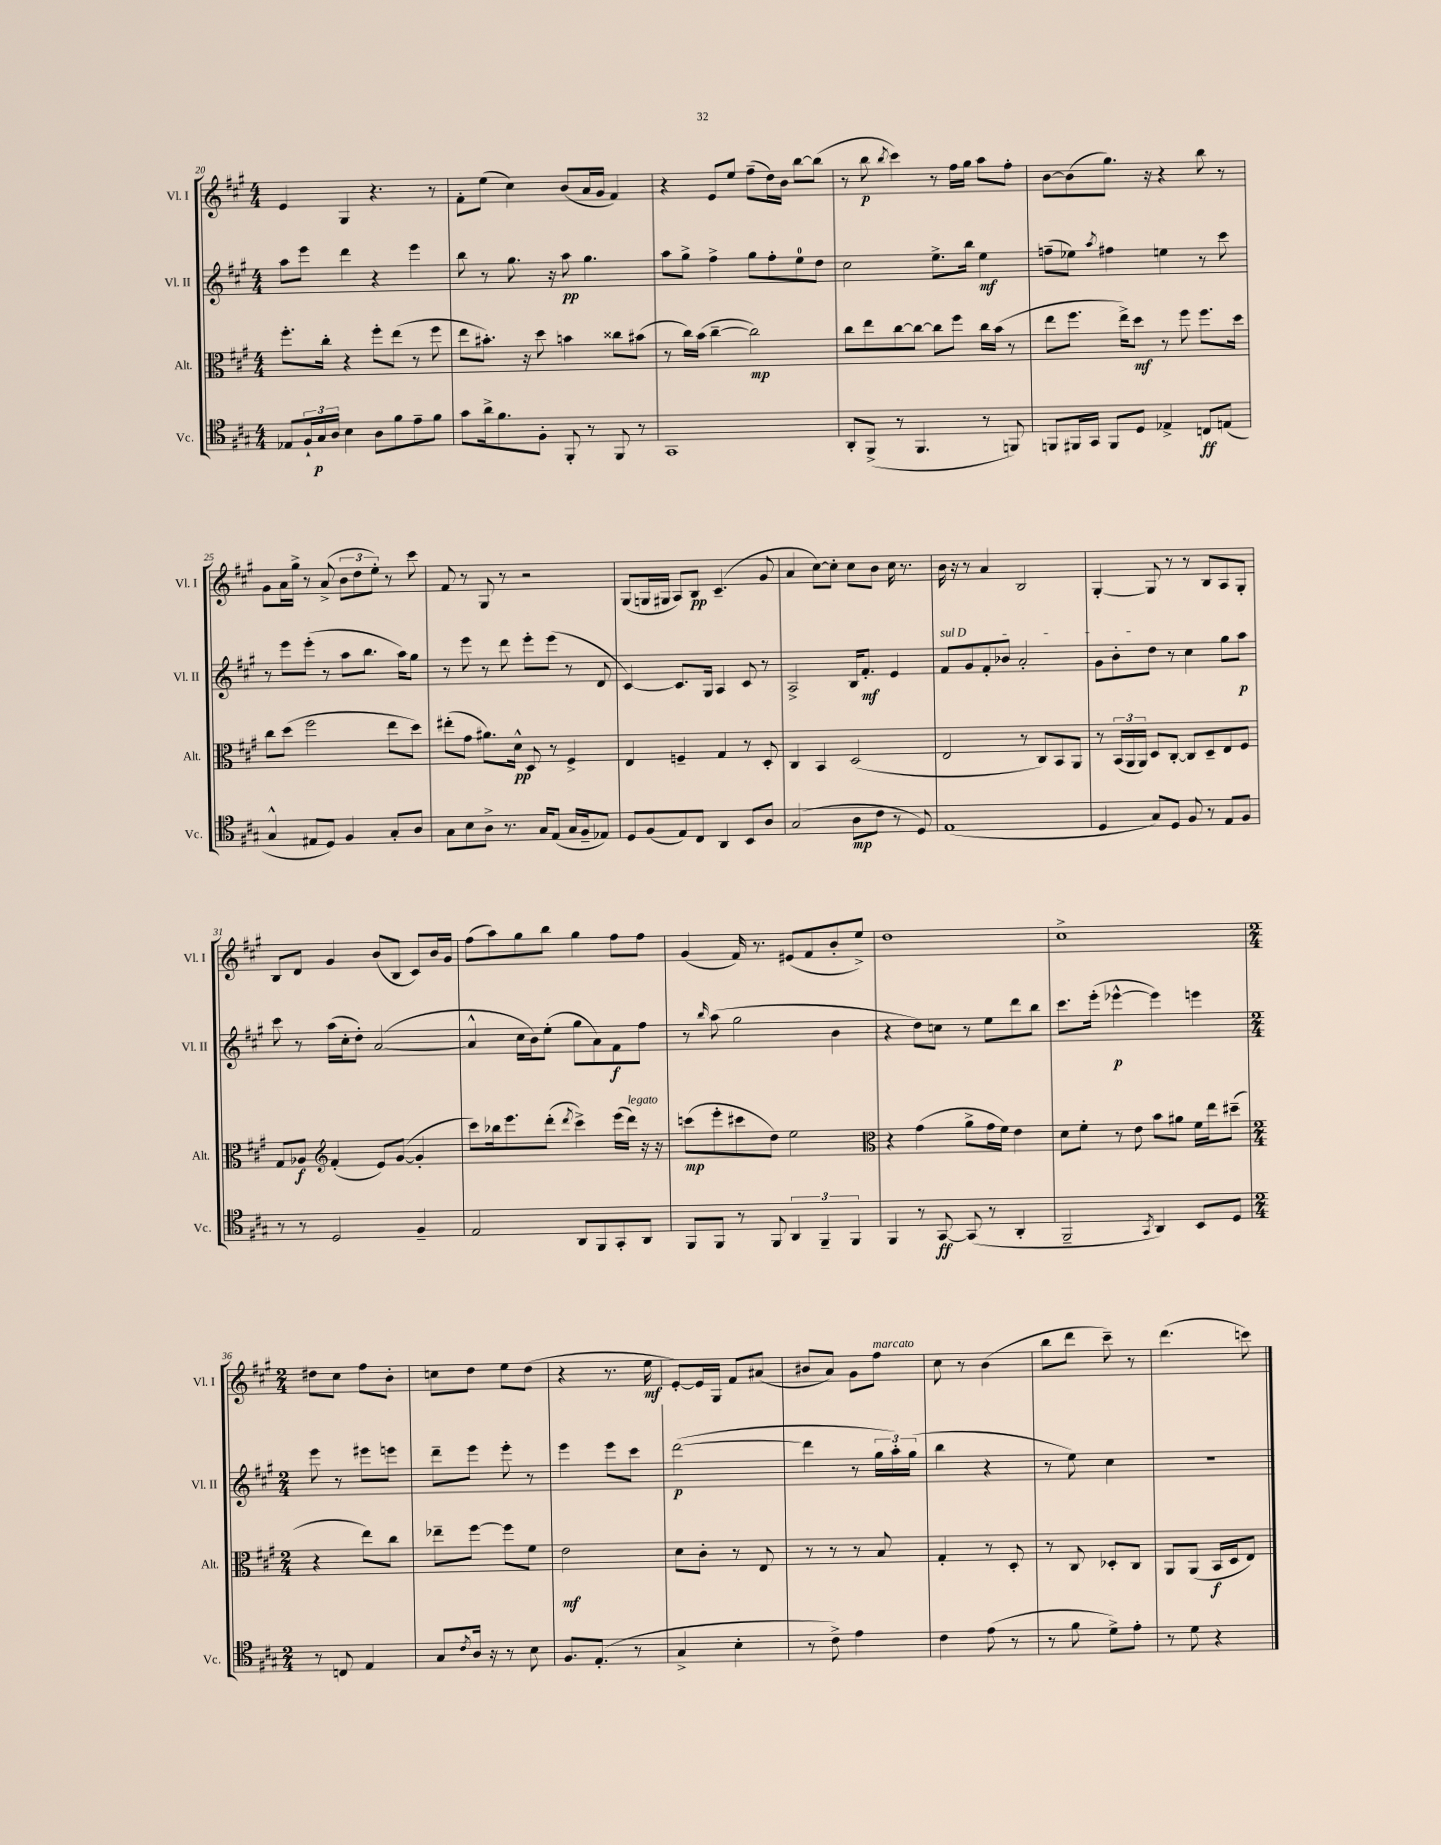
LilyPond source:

<<
\new StaffGroup <<
\new Staff = "s0" \with { instrumentName = "Vl. I" shortInstrumentName = "Vl. I" } {
    \clef treble \key a \major \numericTimeSignature \time 4/4
    e'4 gis4 r4. r8 |
    fis'8-. e''8( cis''4) b'8( a'16 gis'16 fis'4) |
    r4 e'8 e''8 fis''8--( d''16) b'16 b''8~ b''8( |
    r8 b''8\p \acciaccatura { b''8 } cis'''4) r8 fis''16 gis''16 a''8 fis''8-. |
    b'8~ b'8( gis''8.) r16 r4 b''8 r8 |
    gis'8 a'16 gis''16-> r8 a'8->( \tuplet 3/2 { b'8 d''8 e''8-.) } r8 cis'''8 |
    fis'8 r8 gis8 r8 r2 |
    gis8( g16 gis16 a8) b8\pp cis'4.--( gis'8 |
    a'4 cis''8~) cis''8-. cis''8 b'8 cis''16 r8. |
    b'16 r16 r8 a'4 b2 |
    gis4~-. gis8 r8 r8 b8 a8 gis8-. |
    b8 d'8 gis'4 b'8( b8 cis'8) b'16 gis'16 |
    fis''8( a''8) gis''8 b''8 gis''4 fis''8 fis''8 |
    gis'4( fis'16) r8. eis'8( fis'8 b'8-. e''8->) |
    d''1 |
    cis''1-> |
    \numericTimeSignature \time 2/4 dis''8 cis''8 fis''8 b'8-. |
    c''8 d''8 e''8 d''8( |
    r4 r8. e''16\mf |
    e'8~-.) e'16 gis16 fis'8 ais'8( |
    bis'8 a'8) gis'8 fis''8^\markup { \italic "marcato" } |
    cis''8 r8 b'4( |
    b''8 d'''8 cis'''8--) r8 |
    d'''4.( c'''8) \bar "|." |
}
\new Staff = "s1" \with { instrumentName = "Vl. II" shortInstrumentName = "Vl. II" } {
    \clef treble \key a \major \numericTimeSignature \time 4/4
    a''8 e'''8 d'''4 r4 e'''4 |
    b''8 r8 gis''8. r16 a''8\pp gis''4. |
    a''8 gis''8-> fis''4-> gis''8 fis''8-. e''8-0 d''8 |
    cis''2 e''8.-> b''16 e''4\mf |
    f''8--( ees''8) \acciaccatura { a''8 } fis''4 e''4 r8 cis'''8 |
    r8 e'''8 e'''8-.( r8 a''8 b''8. a''16) gis''8 |
    r8 e'''8 r8 d'''8 e'''8-. e'''8( r8 d'8 |
    cis'4~) cis'8. gis16 a4 cis'8 r8 |
    a2-> b16 fis'8.-.\mf e'4 |
    \once \override TextSpanner.bound-details.left.text = \markup { \italic "sul D" } fis'8\startTextSpan gis'8 fis'8-. bes'8 a'2-. |
    gis'8 b'8-. d''8\stopTextSpan r8 cis''4 gis''8 a''8\p |
    cis'''8 r8 a''16( cis''16-. d''8-.) a'2~( |
    a'4-^ cis''16 b'16) e''8-.( gis''8 a'8) fis'8\f fis''8 |
    r8 \grace { b''16 } a''8( gis''2 b'4 |
    r4 d''8) c''8 r8 e''8 d'''8 b''8 |
    cis'''8. e'''16-.( ees'''4~-^\p ees'''4) e'''4 |
    \numericTimeSignature \time 2/4 e'''8 r8 eis'''8 e'''8 |
    d'''8-- e'''8 e'''8-. r8 |
    e'''4 e'''8 cis'''8 |
    d'''2~\p( |
    d'''4 r8 \tuplet 3/2 { gis''16 a''16-.) gis''16( } |
    b''4 r4 |
    r8 e''8) cis''4 |
    R2 \bar "|." |
}
\new Staff = "s2" \with { instrumentName = "Alt." shortInstrumentName = "Alt." } {
    \clef alto \key a \major \numericTimeSignature \time 4/4
    fis''8.-. cis''16-. r4 fis''8-. e''8( r8 fis''8 |
    e''8 bis'8.-.) r16 d''8 b'4 cisis''8 bis'8( |
    r8 cis''16) b'16( cis''4~-- cis''2\mp) |
    cis''8 e''8 cis''8~ cis''8~ cis''8 fis''8 cis''16 b'16( r8 |
    e''8 fis''8. e''16->) d''8\mf r8 fis''8 fis''8. d''16 |
    cis''8 d''8( fis''2 e''8 d''8) |
    eis''8-.( gis'8 ais'8.) d'16-^\pp d8 r8 fis4-> |
    e4 f4-- gis4 r8 d8-. |
    cis4 b,4 d2( |
    e2 r8 cis8) b,8 a,8 |
    r8 \tuplet 3/2 { b,16( a,16 a,16) } d8 cis8~-. cis8 d8-- e8 fis8 |
    gis8 aes8\f \clef treble fis'4-.( e'8) gis'8~( gis'4-. |
    cis'''8) bes''16 e'''8. d'''8-.( \acciaccatura { d'''8 } cis'''4->) e'''16( d'''16^\markup { \italic "legato" }) r16 r16 |
    c'''8\mp( e'''8-. cis'''8 d''8) e''2 |
    \clef alto r4 gis'4( a'8-> gis'16 fis'16) e'4 |
    d'8 fis'8-. r8 e'8 b'8 ais'8 fis'16 e''16 dis''8--( |
    \numericTimeSignature \time 2/4 r4 e''8) cis''8 |
    ees''8-- fis''8~ fis''8 fis'8 |
    e'2\mf |
    d'8 cis'8-. r8 e8 |
    r8 r8 r8 b8 |
    gis4-. r8 d8-. |
    r8 cis8 des8-. cis8 |
    a,8 a,8( b,16\f d16 e8) \bar "|." |
}
\new Staff = "s3" \with { instrumentName = "Vc." shortInstrumentName = "Vc." } {
    \clef tenor \key a \major \numericTimeSignature \time 4/4
    ees8 \tuplet 3/2 { fis16-! gis16\p a16 } b4 a8 fis'8 e'8-- fis'8 |
    gis'8 a'16-> fis'8. fis8-. fis,8-. r8 fis,8 r8 |
    gis,1 |
    a,8-. fis,8->( r8 fis,4. r8 f,8) |
    f,8 fis,16 gis,16 fis,8 d8 ees4-> c8\ff e8( |
    gis4-^ eis8 d8) fis4 gis8-. a8 |
    gis8 b8 a8-> r8. gis16 e8( gis16 fis16-- ees8) |
    d8 fis8( e8) cis8 a,4 b,8 a8 |
    gis2( a8\mp cis'8 r8 d8) |
    e1( |
    d4 gis8) d8 fis8 r8 e8 fis8 |
    r8 r8 d2 fis4-- |
    e2 a,8 fis,8 gis,8-. a,8 |
    fis,8 fis,8 r8 fis,8 \tuplet 3/2 { a,4 fis,4-- fis,4 } |
    fis,4 r8 gis,8~\ff gis,8( r8 a,4-. |
    fis,2-- \acciaccatura { gis,8 } a,4) b,8 d8 |
    \numericTimeSignature \time 2/4 r8 c8 e4 |
    gis8 \acciaccatura { cis'8 } a16 r16 r8 b8 |
    fis8. e8.-.( r8 |
    gis4-> b4-. |
    r8 cis'8->) e'4 |
    cis'4 e'8( r8 |
    r8 fis'8 d'8->) e'8-. |
    r8 d'8 r4 \bar "|." |
}
>>
>>
\layout { \context { \Score currentBarNumber = #20 } }
